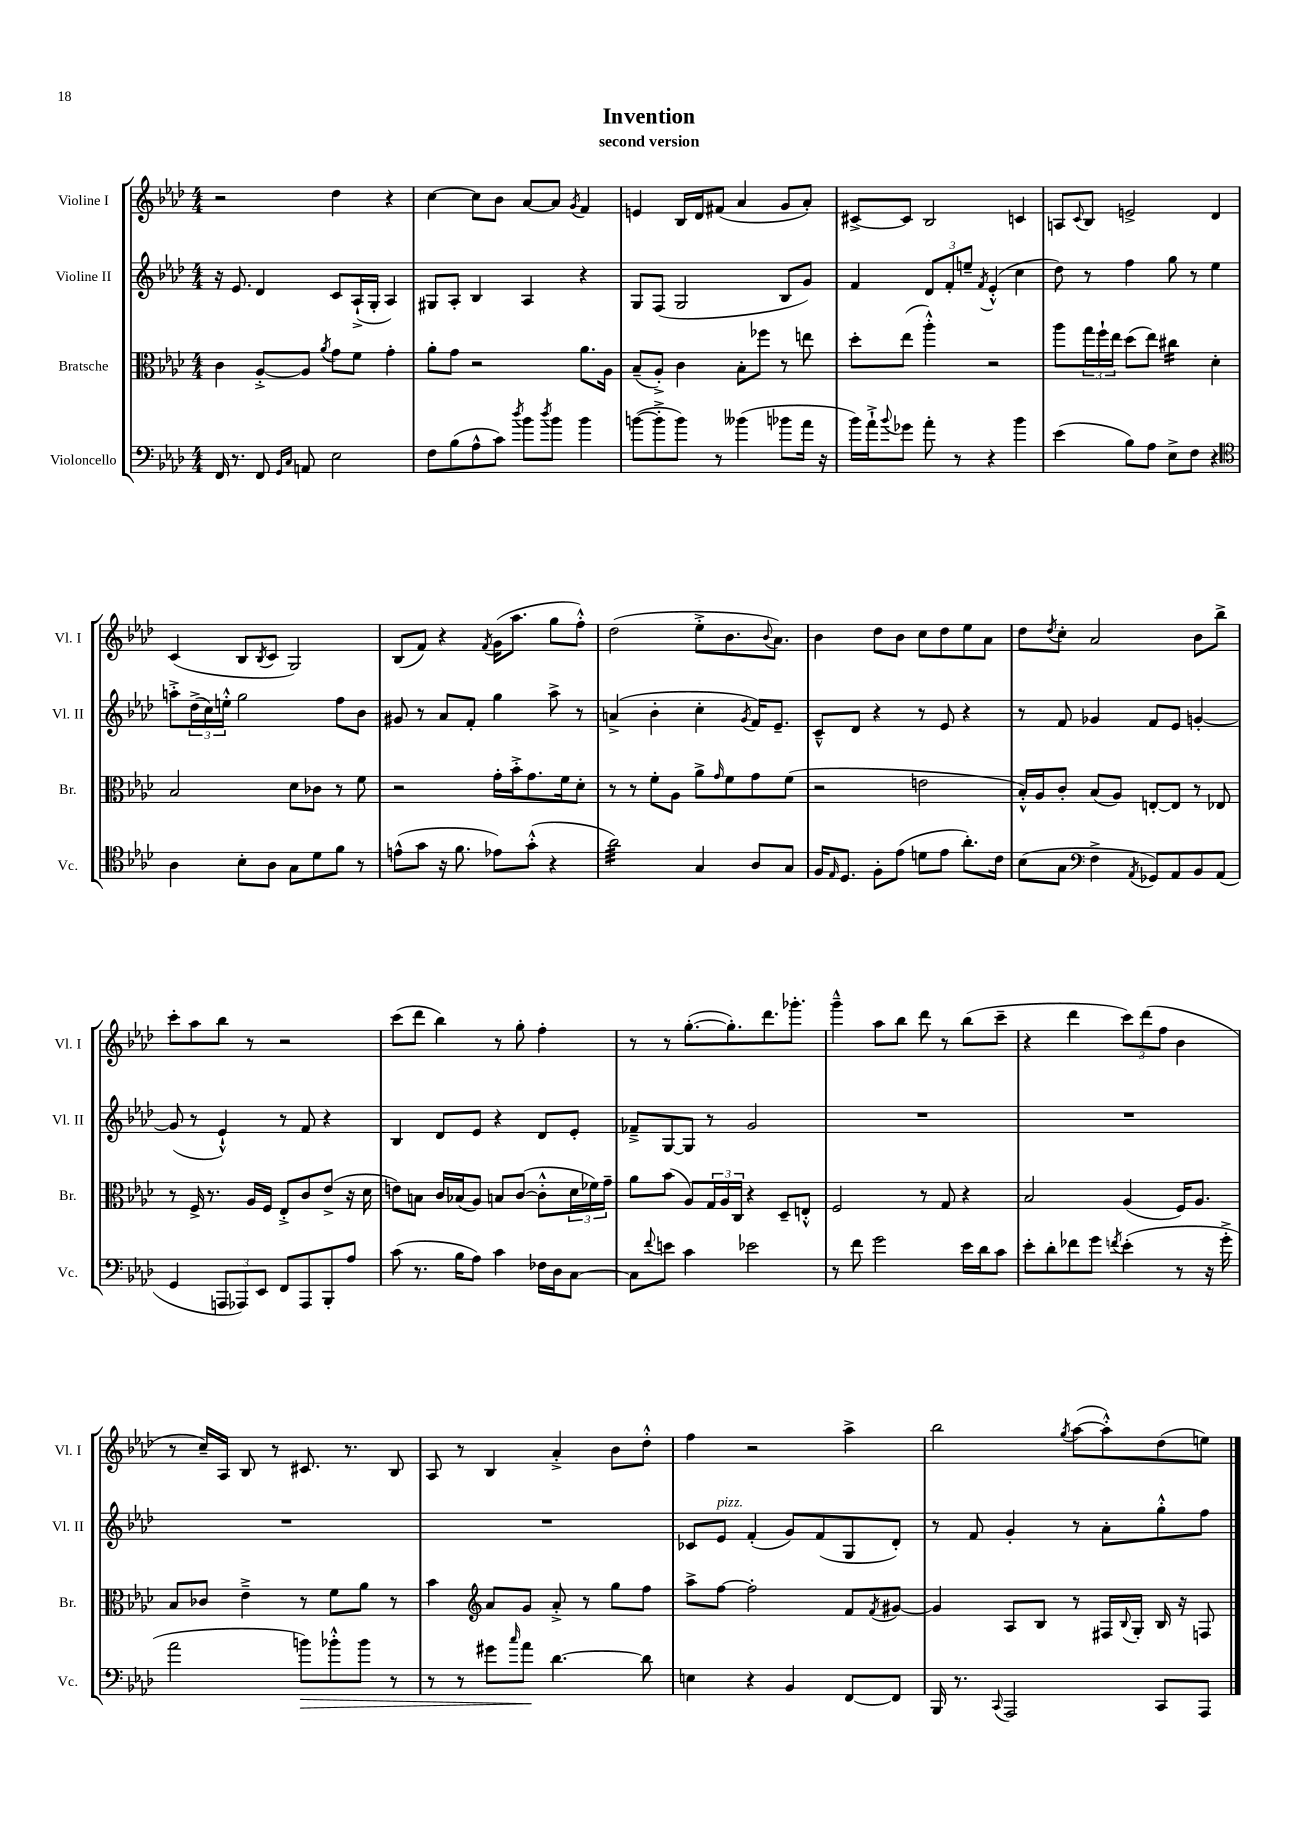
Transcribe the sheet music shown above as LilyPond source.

\header { title = "Invention" subtitle = "second version" }
<<
\new StaffGroup <<
\new Staff = "s0" \with { instrumentName = "Violine I" shortInstrumentName = "Vl. I" } {
    \clef treble \key aes \major \numericTimeSignature \time 4/4
    r2 des''4 r4 |
    c''4~ c''8 bes'8 aes'8~ aes'8 \acciaccatura { g'8 } f'4 |
    e'4 bes16 des'16 fis'8( aes'4 g'8 aes'8-.) |
    cis'8~-> cis'8 bes2 c'4 |
    a8 \appoggiatura { c'8 } bes8 e'2-> des'4 |
    c'4( bes8 \acciaccatura { bes8 } c'8 g2) |
    bes8( f'8) r4 \acciaccatura { f'8 } g'16( aes''8. g''8 f''8-.-^) |
    des''2( ees''8-.-> bes'8. \appoggiatura { bes'8 } aes'8.) |
    bes'4 des''8 bes'8 c''8 des''8 ees''8 aes'8 |
    des''8 \acciaccatura { des''8 } c''8-. aes'2 bes'8 bes''8-> |
    c'''8-. aes''8 bes''8 r8 r2 |
    c'''8( des'''8 bes''4) r8 g''8-. f''4-. |
    r8 r8 g''8.~-.( g''8.-.) des'''8. ges'''8.-. |
    g'''4---^ aes''8 bes''8 des'''8 r8 bes''8( c'''8-- |
    r4 des'''4 \tuplet 3/2 { c'''8) des'''8( f''8 } bes'4 |
    r8 c''16--) aes16 bes8 r8 cis'8. r8. bes8 |
    aes8 r8 bes4 aes'4-.-> bes'8 des''8-.-^ |
    f''4 r2 aes''4-> |
    bes''2 \acciaccatura { g''8 } aes''8~( aes''8-.-^) des''8( e''8) \bar "|." |
}
\new Staff = "s1" \with { instrumentName = "Violine II" shortInstrumentName = "Vl. II" } {
    \clef treble \key aes \major \numericTimeSignature \time 4/4
    r16 ees'8. des'4 c'8 aes16-!->( g16-. aes4) |
    gis8 aes8-. bes4 aes4 r4 |
    g8 f8( g2 bes8 g'8) |
    f'4 \tuplet 3/2 { des'8 f'8-. e''8-- } \acciaccatura { f'8 } ees'4-.-^( c''4 |
    des''8) r8 f''4 g''8 r8 ees''4 |
    a''8-.-> \tuplet 3/2 { des''16->( c''16) e''16-.-^ } g''2 f''8 bes'8 |
    gis'8 r8 aes'8 f'8-. g''4 aes''8-> r8 |
    a'4->( bes'4-. c''4-. \acciaccatura { g'8 } f'16) ees'8.-- |
    c'8---^ des'8 r4 r8 ees'8 r4 |
    r8 f'8 ges'4 f'8 ees'8 g'4~-. |
    g'8( r8 ees'4-!-^) r8 f'8 r4 |
    bes4 des'8 ees'8 r4 des'8 ees'8-. |
    fes'8---> g8~ g8 r8 g'2 |
    R1 |
    R1 |
    R1 |
    R1 |
    ces'8 ees'8^\markup { \italic "pizz." } f'4-.( g'8) f'8( g8 des'8-.) |
    r8 f'8 g'4-. r8 aes'8-. g''8-.-^ f''8 \bar "|." |
}
\new Staff = "s2" \with { instrumentName = "Bratsche" shortInstrumentName = "Br." } {
    \clef alto \key aes \major \numericTimeSignature \time 4/4
    c'4 aes8~-.-> aes8 \acciaccatura { aes'8 } g'8 f'8 g'4-. |
    aes'8-. g'8 r2 aes'8. aes16 |
    bes8--( aes8-.->) c'4 bes8-. fes''8 r8 e''8 |
    des''8-. ees''8( aes''4-.-^) r2 |
    aes''8 \tuplet 3/2 { g''16 f''16-! ees''16 } des''8( ees''8) cis''4:16 des'4-. |
    bes2 des'8 ces'8 r8 f'8 |
    r2 g'16-. bes'16-.-> g'8. f'16 des'8-. |
    r8 r8 f'8-. aes8 aes'8-> \grace { g'16 } f'8 g'8 f'8( |
    r2 e'2 |
    bes16-.-^) aes16 c'8-. bes8( aes8) e8~-. e8 r8 ees8 |
    r8 f16-> r8. aes16 f16 ees8-.-> c'8 ees'8->( r16 des'16 |
    e'8) b8 c'16 bes16( aes8) b8 c'8~( c'8-.-^ \tuplet 3/2 { des'16 fes'16) g'16-- } |
    aes'8 bes'8( aes8) \tuplet 3/2 { g16 aes16 c16 } r4 des8-- e8-.-^ |
    f2 r8 g8 r4 |
    bes2 aes4( f16) aes8. |
    bes8 ces'8 ees'4---> r8 f'8 aes'8 r8 |
    bes'4 \clef treble aes'8 g'8 aes'8-.-> r8 g''8 f''8 |
    aes''8-> f''8~ f''2-. f'8 \acciaccatura { f'8 } gis'8~ |
    gis'4 aes8 bes8 r8 fis16 \appoggiatura { bes8 } g16-. bes16 r16 f8 \bar "|." |
}
\new Staff = "s3" \with { instrumentName = "Violoncello" shortInstrumentName = "Vc." } {
    \clef bass \key aes \major \numericTimeSignature \time 4/4
    f,16 r8. f,8 \grace { g,16 c16 } a,8 ees2 |
    f8 bes8( aes8-^ c'8) \acciaccatura { des''8 } bes'8 \acciaccatura { des''8 } bes'8 bes'4 |
    b'8~( b'8-.-> b'8) r8 beses'4( bes'8 aes'16 r16 |
    bes'16) aes'16-!-> \appoggiatura { bes'8 } ges'8 aes'8-. r8 r4 bes'4 |
    ees'4( bes8) aes8 ees8-> f8 r4 |
    \clef tenor aes4 bes8-. aes8 g8 des'8 f'8 r8 |
    e'8-^( g'8 r16 f'8. ees'8) g'8-.-^( r4 |
    aes'2:32) g4 aes8 g8 |
    f16 \grace { ees16 } des8. f8-. ees'8( d'8 ees'8 aes'8.-.) c'16 |
    bes8( g8 \clef bass f4-> \acciaccatura { aes,8 } ges,8) aes,8 bes,8 aes,8( |
    g,4 \tuplet 3/2 { a,,8 aes,,8) ees,8 } f,8 aes,,8 bes,,8-. aes8 |
    c'8( r8. bes16 aes8) c'4 fes16 des16 c8~ |
    c8 \appoggiatura { f'8 } e'8 c'4 ees'2 |
    r8 f'8 g'2 ees'16 des'16 c'8 |
    ees'8-. des'8-. fes'8 g'8 \acciaccatura { f'8 } ees'4-.( r8 r16 g'16-.-> |
    aes'2 b'8\>) bes'8-.-^ bes'8 r8 |
    r8 r8 gis'8 \grace { c''16 } aes'8\! des'4.~ des'8 |
    e4 r4 bes,4 f,8~ f,8 |
    bes,,16 r8. \appoggiatura { c,8 } aes,,2 c,8 aes,,8 \bar "|." |
}
>>
>>
\layout { \context { \Score \remove "Bar_number_engraver" } }
